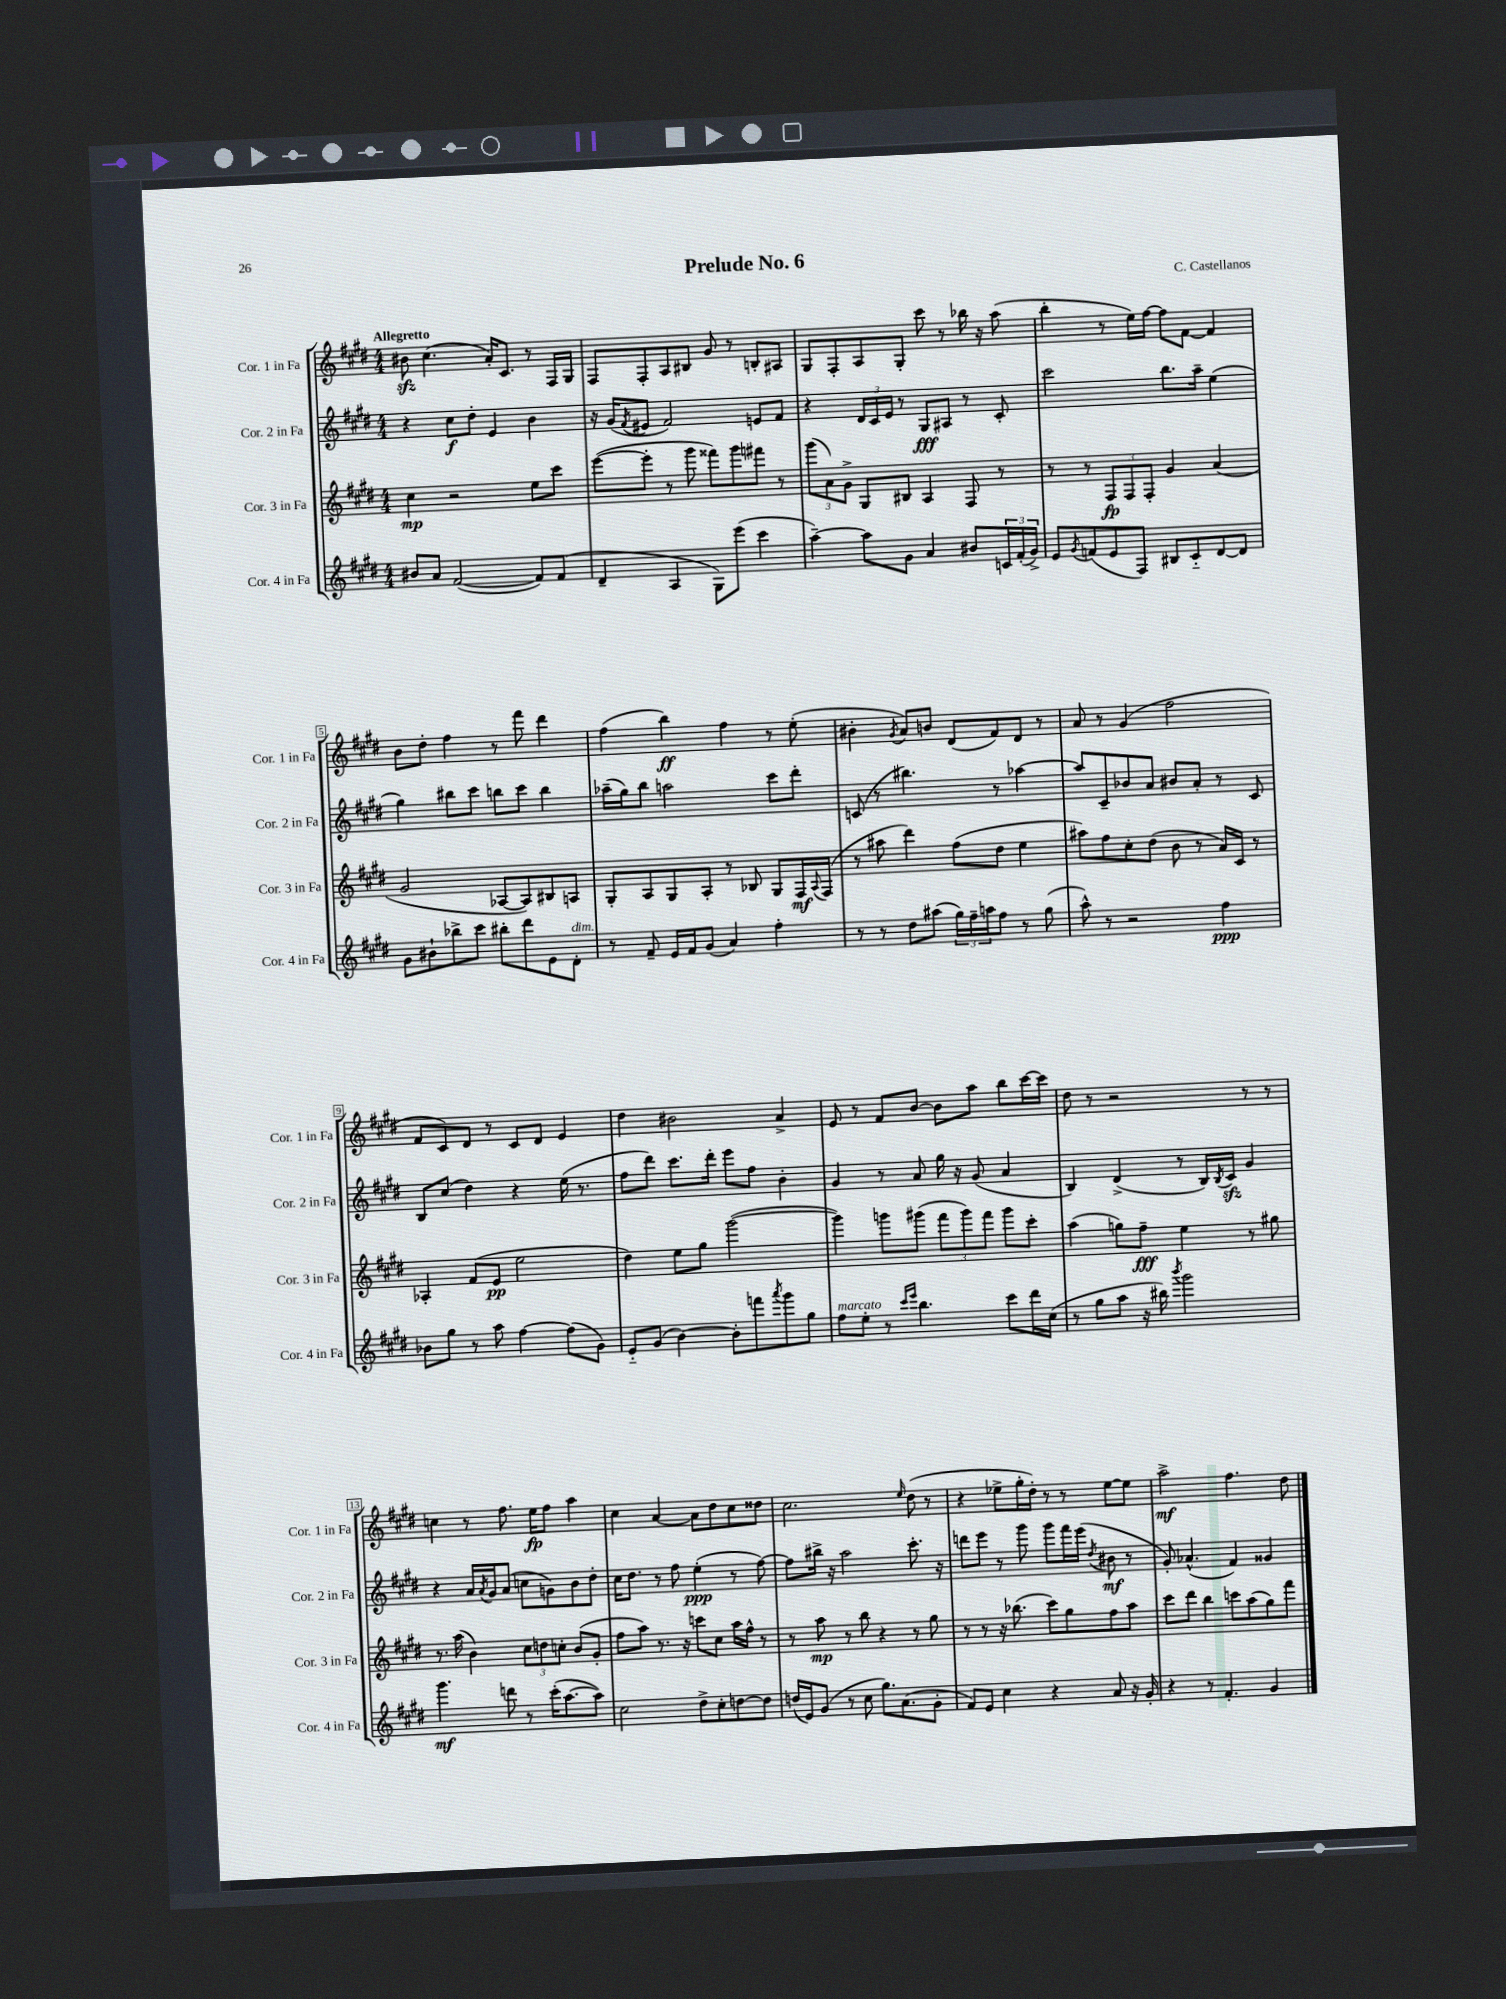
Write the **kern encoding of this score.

**kern	**dynam	**kern	**dynam	**kern	**dynam	**kern	**dynam
*part4	*part4	*part3	*part3	*part2	*part2	*part1	*part1
*staff4	*staff4	*staff3	*staff3	*staff2	*staff2	*staff1	*staff1
*I"Cor. 4 in Fa	*	*I"Cor. 3 in Fa	*	*I"Cor. 2 in Fa	*	*I"Cor. 1 in Fa	*
*I'Cor. 4 in Fa	*	*I'Cor. 3 in Fa	*	*I'Cor. 2 in Fa	*	*I'Cor. 1 in Fa	*
*clefG2	*	*clefG2	*	*clefG2	*	*clefG2	*
*k[f#c#g#d#]	*	*k[f#c#g#d#]	*	*k[f#c#g#d#]	*	*k[f#c#g#d#]	*
*M4/4	*	*M4/4	*	*M4/4	*	*M4/4	*
=1	=1	=1	=1	=1	=1	=1	=1
!	!	!	!	!	!	!LO:TX:a:B:t=Allegretto	!
8b#X/L	.	4cc#\	mp	4r	.	8b#Xzz\	.
8a/J	.	.	.	.	.	(4.cc#\	.
([2f#/	.	2r	.	8cc#\L	f	.	.
.	.	.	.	8dd#'\J	.	.	.
.	.	.	.	4e/	.	16a'/KL)	.
.	.	.	.	.	.	8.c#/J	.
8f#/L])	.	8ee\L	.	4b\	.	8r	.
(8f#/J	.	8ccc#\J	.	.	.	16F#/LL	.
.	.	.	.	.	.	16G#/JJ	.
=2	=2	=2	=2	=2	=2	=2	=2
4d#~/	.	([8eee\L	.	16r	.	8F#/L	.
.	.	.	.	(16g#/KL	.	.	.
.	.	.	.	8qf#/	.	.	.
.	.	8eee'\J]	.	8e#X/J	.	8F#'/	.
4A/	.	8r	.	2f#/)	.	8A/	.
.	.	8ggg#\	.	.	.	8B#X/J	.
8G#\L)	.	8fff##X\L)	.	.	.	8g#/	.
(8eee\J	.	8ggg#\	.	.	.	8r	.
4ccc#\	.	8fff#X\J	.	8en/L	.	8Bn'/L	.
.	.	8r	.	8f#/J	.	8A#X/J	.
=3	=3	=3	=3	=3	=3	=3	=3
[4aa~\)	.	(12ggg#\L	.	4r	.	8G#/L	.
.	.	12a\)	.	.	.	.	.
.	.	.	.	.	.	8F#'/	.
.	.	12g#^\J	.	.	.	.	.
8aa\L]	.	8G#/L	.	24d#/LL	.	8A/	.
.	.	.	.	24c#/	.	.	.
.	.	.	.	24e/JJ	.	.	.
8g#\J	.	8B#X/J	.	8r	.	8G#'/J	.
4a/	.	4A/	.	8G#/L	fff	8ccc#\	.
.	.	.	.	8A#X/J	.	8r	.
8b#X/L	.	8F#/	.	8r	.	16bb-X\	.
.	.	.	.	.	.	16r	.
24cn/L	.	8r	.	8c#'/	.	(8aa\	.
(24f#'/	.	.	.	.	.	.	.
24g#^/JJ)	.	.	.	.	.	.	.
=4	=4	=4	=4	=4	=4	=4	=4
8e/L	.	8r	.	2ccc#\	.	4bb'\	.
8qg#/	.	.	.	.	.	.	.
(8fn/	.	8r	.	.	.	.	.
8e/	.	12F#/L	fp	.	.	8r	.
.	.	12F#/	.	.	.	.	.
8F#/J)	.	.	.	.	.	16ee\LL)	.
.	.	12F#'/J	.	.	.	.	.
.	.	.	.	.	.	[16ff#\JJ	.
8B#X/L	.	4g#/	.	8.bb\L	.	8ff#\L]	.
8c#/	.	.	.	.	.	[8f#\J	.
.	.	.	.	16aa~\Jk	.	.	.
[8d#/	.	(4a/	.	(4ee\	.	4f#/]	.
8d#/J]	.	.	.	.	.	.	.
!!LO:LB:g=z
=5	=5	=5	=5	=5	=5	=5	=5
8g#\L	.	2g#/	.	4gg#\)	.	8b\L	.
8b#X`\	.	.	.	.	.	8dd#'\J	.
8bb-X^\	.	.	.	8bb#X\L	.	4ff#\	.
8ccc#\J	.	.	.	8ccc#\J	.	.	.
8bb#X'\L	.	[8A-X/L	.	8bbn\L	.	8r	.
8ddd#\	.	8A-/])	.	8ccc#\J	.	8fff#\	.
8e\	.	8B#X/	.	4bb\	.	4ddd#\	.
!LO:TX:a:i:t=dim.	!	!	!	!	!	!	!
8d#'\J	.	8An/J	.	.	.	.	.
=6	=6	=6	=6	=6	=6	=6	=6
8r	.	8G#'/L	.	(16aa-X~\LL	.	(4ff#\	.
.	.	.	.	16gg#\J)	.	.	.
8f#~/	.	8A/	.	8bb\J	.	.	.
16e/LL	.	8G#/	.	2aan\	.	4bb\)	ff
16f#/J	.	.	.	.	.	.	.
(8g#/J	.	8A'/J	.	.	.	.	.
4a/)	.	8r	.	.	.	4ff#\	.
.	.	8B-X/	.	.	.	.	.
4ff#'\	.	8G#/L	.	8ccc#\L	.	8r	.
.	.	16F#/L	mf	8ddd#'\J	.	(8ee'\	.
.	.	8qqA/	.	.	.	.	.
.	.	(16F#/JJ	.	.	.	.	.
=7	=7	=7	=7	=7	=7	=7	=7
8r	.	8r	.	(8cn/	.	4b#X'\	.
8r	.	8aa#X\	.	8r	.	.	.
.	.	.	.	.	.	8qg#/	.
8dd#\L	.	4ddd#\)	.	4.bb#X\)	.	8a/L)	.
(8aa#X\J	.	.	.	.	.	8bn/J	.
24gg#\LL)	.	(8ff#\L	.	.	.	(8d#/L	.
24ff#~\	.	.	.	.	.	.	.
24aan\J	.	.	.	.	.	.	.
8ff#\J	.	8dd#\J	.	8r	.	8f#/)	.
8r	.	4ee\	.	[4aa-X\	.	8d#/J	.
(8gg#\	.	.	.	.	.	8r	.
=8	=8	=8	=8	=8	=8	=8	=8
8aa^^\)	.	8aa#X\L)	.	8aa-/L]	.	8a/	.
8r	.	8ff#\	.	8c#~/	.	8r	.
2r	.	8cc#'\	.	8b-X/	.	(4g#/	.
.	.	(8dd#\J	.	8a/J	.	.	.
.	.	8b\	.	8b#X/L	.	2ff#\	.
.	.	8r	.	8a'/J	.	.	.
4ff#\	ppp	16a/LL)	.	8r	.	.	.
.	.	16c#/JJ	.	.	.	.	.
.	.	8r	.	8c#/	.	.	.
!!LO:LB:g=z
=9	=9	=9	=9	=9	=9	=9	=9
8b-X\L	.	4A-X'/	.	8B/L	.	8f#/L	.
8gg#\J	.	.	.	(8cc#/J	.	8c#/)	.
8r	.	(8f#/L	.	4dd#\)	.	8d#/J	.
8aa\	.	8e/J	pp	.	.	8r	.
[4ff#\	.	2ee\	.	4r	.	8c#/L	.
.	.	.	.	.	.	8d#/J	.
(8ff#\L]	.	.	.	(16ee\	.	4e/	.
.	.	.	.	8.r	.	.	.
8g#\J)	.	.	.	.	.	.	.
=10	=10	=10	=10	=10	=10	=10	=10
8e/L	.	4dd#\)	.	8ff#\L	.	4dd#\	.
(8g#/J	.	.	.	8ddd#\J)	.	.	.
[4b\)	.	8ee\L	.	8.ccc#\L	.	2b#X\	.
.	.	8gg#\J	.	.	.	.	.
.	.	.	.	16ddd#'\Jk	.	.	.
8b'\L]	.	([2ggg#\	.	8eee\L	.	.	.
8fffn\	.	.	.	8ff#\J	.	.	.
8qaaa/	.	.	.	.	.	.	.
8ggg#\	.	.	.	4b'\	.	4a^/	.
8gg#\J	.	.	.	.	.	.	.
=11	=11	=11	=11	=11	=11	=11	=11
!LO:TX:a:i:t=marcato	!	!	!	!	!	!	!
8ff#\L	.	4ggg#\])	.	4g#/	.	8e/	.
8ee'\J	.	.	.	.	.	8r	.
8r	.	8gggn\L	.	8r	.	8f#/L	.
16qqccc#/LL	.	.	.	.	.	.	.
16qqeee/JJ	.	.	.	.	.	.	.
4.bb\	.	(8ggg#X\J	.	8a/	.	[8b/J	.
.	.	12fff#\L	.	16gg#\	.	8b\L]	.
.	.	.	.	16r	.	.	.
.	.	12ggg#\)	.	.	.	.	.
.	.	.	.	(8g#/	.	8aa\J	.
.	.	12fff#\J	.	.	.	.	.
8ccc#\L	.	8ggg#\L	.	4a/	.	8bb\L	.
16ddd#\L	.	8ccc#'\J	.	.	.	[16ccc#\L	.
(16cc#\JJ	.	.	.	.	.	16ccc#\JJ]	.
=12	=12	=12	=12	=12	=12	=12	=12
8r	.	(4aa\	.	4B/)	.	8dd#\	.
8gg#\L	.	.	.	.	.	8r	.
8aa\J	.	8ggn\L)	.	(4d#^/	.	2r	.
16r	.	8ff#~\J	fff	.	.	.	.
16bb#X\)	.	.	.	.	.	.	.
8qbbb/	.	.	.	.	.	.	.
2ggg#\	.	4ee\	.	8r	.	.	.
.	.	.	.	16B/LL)	.	.	.
.	.	.	.	8qB/	.	.	.
.	.	.	.	16c#zz/JJ	.	.	.
.	.	8r	.	4g#/	.	8r	.
.	.	8gg#X\	.	.	.	8r	.
!!LO:LB:g=z
=13	=13	=13	=13	=13	=13	=13	=13
4.ggg#\	mf	8.r	.	4r	.	4ccn\	.
.	.	(16aa\	.	.	.	.	.
.	.	4b\)	.	16a/LL	.	8r	.
.	.	.	.	8qa/	.	.	.
.	.	.	.	16g#/J	.	.	.
8dddn\	.	.	.	(8a/J	.	8.ff#\	.
8r	.	12cc#\L	.	8ccn\L	.	.	.
.	.	.	.	.	.	16ee\KL	fp
.	.	12ddn\	.	.	.	.	.
(16ccc#'\KL	.	.	.	8gn\)	.	8ff#\J	.
.	.	12ccn'\J	.	.	.	.	.
[8.aa\	.	.	.	.	.	.	.
.	.	(8b/L	.	8b\	.	4aa\	.
8aa\J])	.	8g#'/J	.	8dd#'\J	.	.	.
=14	=14	=14	=14	=14	=14	=14	=14
2cc#\	.	8ff#\L	.	16cc#\KL	.	4cc#\	.
.	.	.	.	8.dd#\J	.	.	.
.	.	8aa\J)	.	.	.	.	.
.	.	8.r	.	8r	.	[4a/	.
.	.	.	.	8ff#\	.	.	.
.	.	16r	.	.	.	.	.
8dd#^\L	.	8cccn\L	.	(4ee'\	ppp	8a\L]	.
8cc#'\	.	8cc#\J	.	.	.	8dd#\	.
[8ddn\	.	16aa\LL	.	8r	.	8cc#\	.
.	.	16ff#^^\JJ	.	.	.	.	.
8dd\J]	.	8r	.	[8ff#\)	.	8dd##X\J	.
=15	=15	=15	=15	=15	=15	=15	=15
(16ddn/LL	.	8r	.	8ff#\L]	.	2.cc#\	.
16e/J)	.	.	.	.	.	.	.
(8g#/J	.	8aa\	mp	16bb#X^\Jk	.	.	.
.	.	.	.	16r	.	.	.
8r	.	8r	.	2aa\	.	.	.
8cc#\	.	8bb\	.	.	.	.	.
8.gg#\L)	.	4r	.	.	.	.	.
(8.a\	.	.	.	.	.	.	.
.	.	.	.	.	.	16qqee/	.
.	.	8r	.	8.ccc#'\	.	(8dd#\	.
8g#'\J	.	8gg#\	.	.	.	8r	.
.	.	.	.	16r	.	.	.
=16	=16	=16	=16	=16	=16	=16	=16
8f#/L)	.	8r	.	8dddn\L	.	4r	.
8e/J	.	8r	.	8eee\J	.	.	.
4cc#\	.	16r	.	8r	.	8ee-X^\L	.
.	.	(8.bb-X\	.	.	.	.	.
.	.	.	.	8ggg#\	.	16gg#'\L	.
.	.	.	.	.	.	16dd#'\JJ)	.
4r	.	8ccc#\L)	.	8ggg#\L	.	8r	.
.	.	8gg#\	.	16fff#\L	.	8r	.
.	.	.	.	(16eee\JJ	.	.	.
.	.	.	.	8qdd#/	.	.	.
8a/	.	8ff#\	.	8b#X\	mf	[8ee-\L	.
16r	.	8aa\J	.	8r	.	8ee-\J]	.
16g#'/	.	.	.	.	.	.	.
=17	=17	=17	=17	=17	=17	=17	=17
4r	.	8ccc#\L	.	8g#'/)	.	2aa^\	mf
.	.	8ddd#\J	.	(4.a-X^^/	.	.	.
8r	.	4bb\	.	.	.	.	.
4.f#'/	.	.	.	.	.	.	.
.	.	8cccn\L	.	4f#/)	.	4.ff#\	.
.	.	(8aa\	.	.	.	.	.
4g#/	.	8gg#\)	.	4g##X/	.	.	.
.	.	8fff#\J	.	.	.	8dd#\	.
==	==	==	==	==	==	==	==
*-	*-	*-	*-	*-	*-	*-	*-
